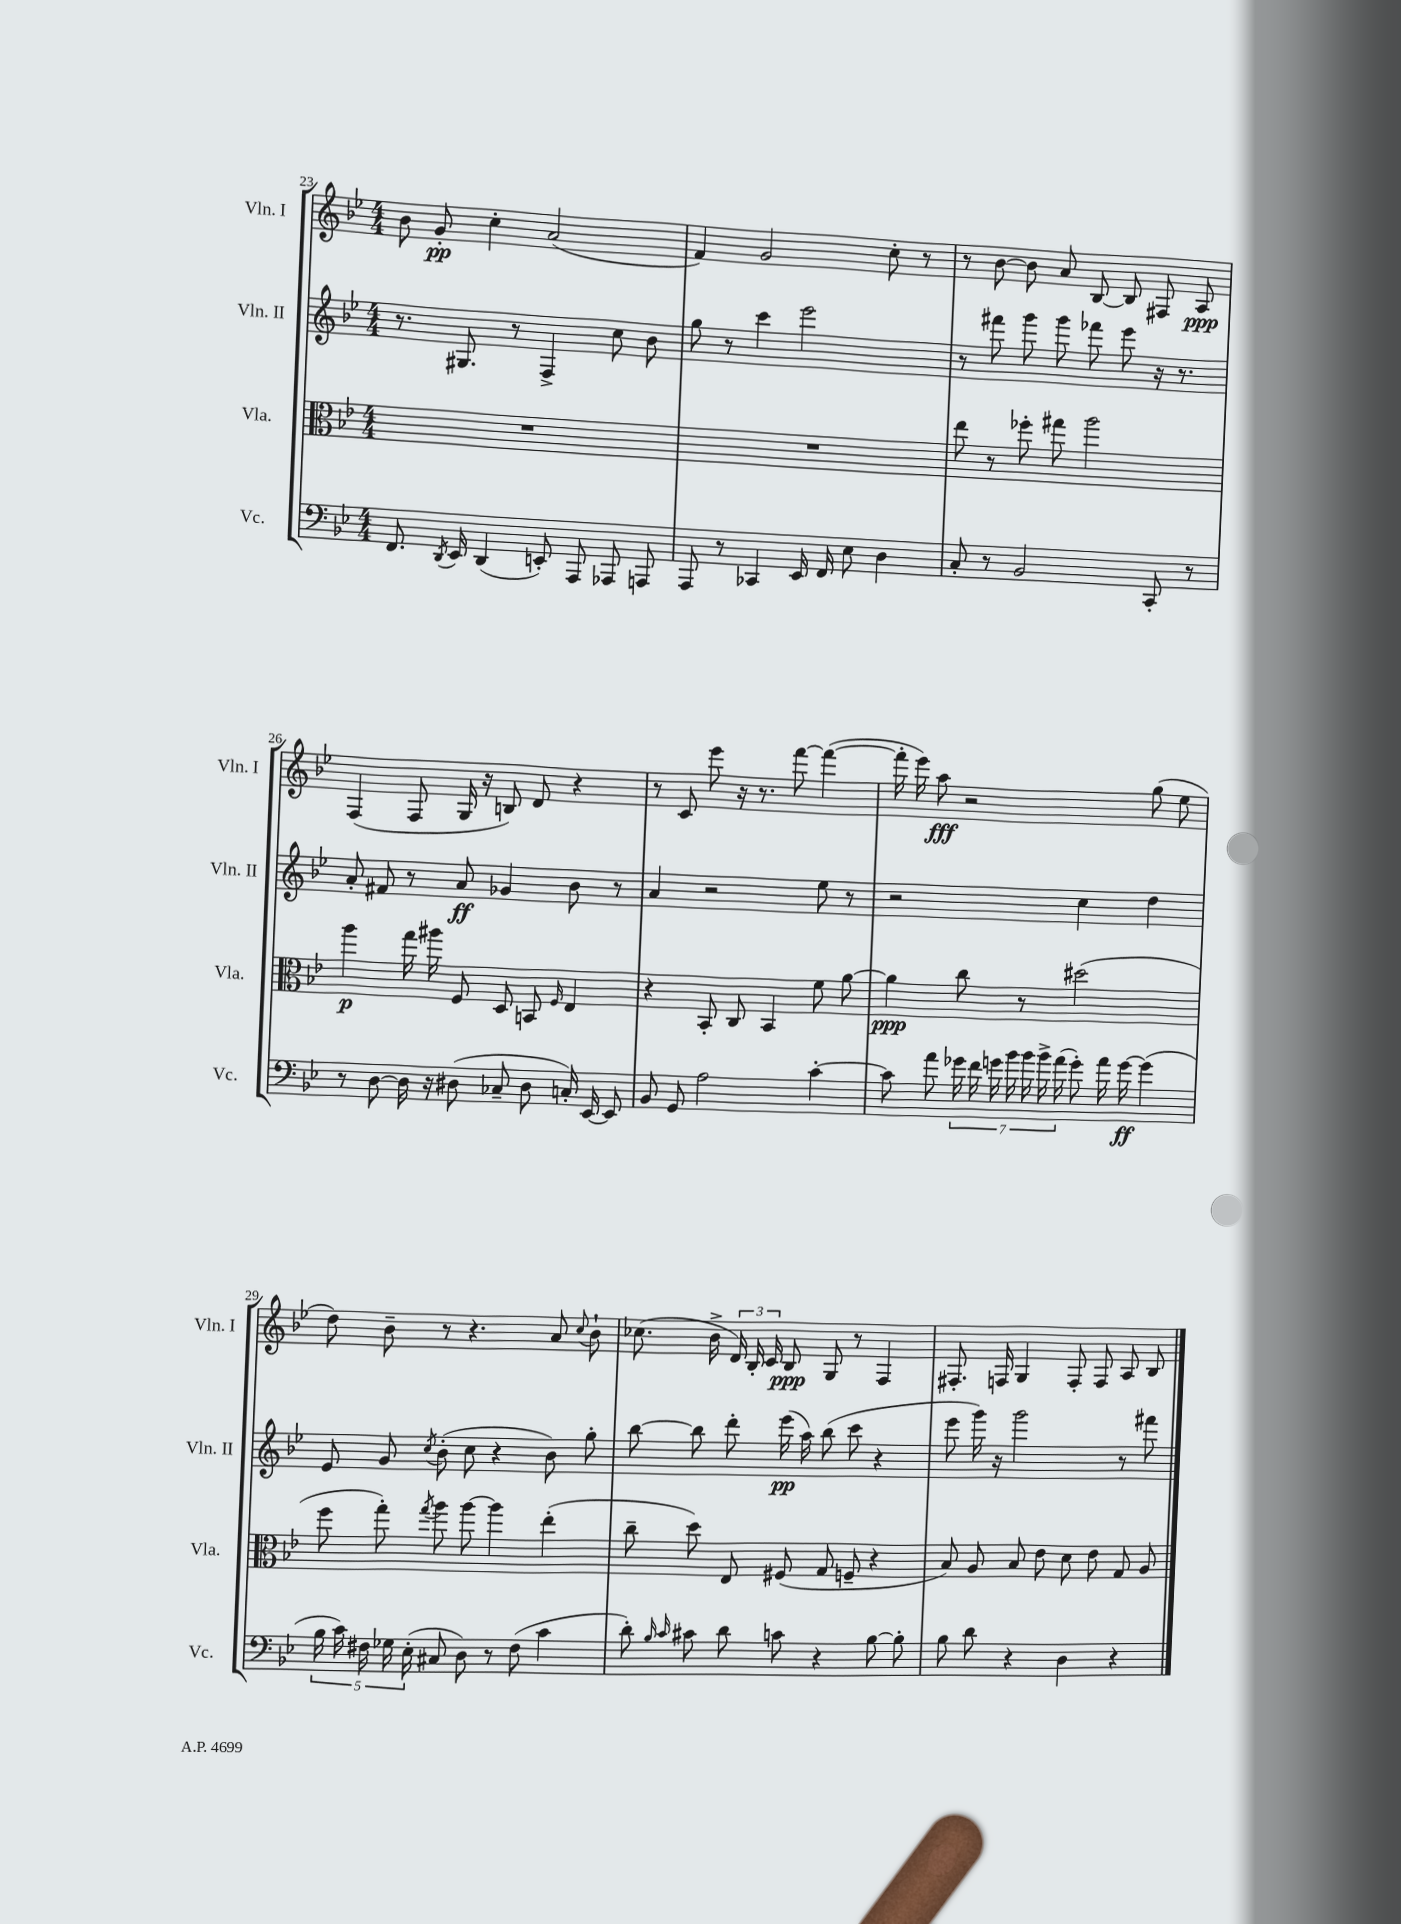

**kern	**dynam	**kern	**dynam	**kern	**dynam	**kern	**dynam
*part4	*part4	*part3	*part3	*part2	*part2	*part1	*part1
*staff4	*staff4	*staff3	*staff3	*staff2	*staff2	*staff1	*staff1
*I"Vc.	*	*I"Vla.	*	*I"Vln. II	*	*I"Vln. I	*
*I'Vc.	*	*I'Vla.	*	*I'Vln. II	*	*I'Vln. I	*
*clefF4	*	*clefC3	*	*clefG2	*	*clefG2	*
*k[b-e-]	*	*k[b-e-]	*	*k[b-e-]	*	*k[b-e-]	*
*M4/4	*	*M4/4	*	*M4/4	*	*M4/4	*
=23	=23	=23	=23	=23	=23	=23	=23
8.FF/	.	1r	.	8.r	.	8b-\	.
.	.	.	.	.	.	8g'/	pp
8qDD/	.	.	.	.	.	.	.
16EE-/	.	.	.	8.G#X/	.	.	.
(4DD/	.	.	.	.	.	4cc'\	.
.	.	.	.	8r	.	.	.
8EEn'/)	.	.	.	4F^/	.	(2a/	.
8AAA/	.	.	.	.	.	.	.
8AAA-X/	.	.	.	8cc\	.	.	.
8AAAn/	.	.	.	8b-\	.	.	.
=24	=24	=24	=24	=24	=24	=24	=24
8AAA/	.	1r	.	8gg\	.	4f/)	.
8r	.	.	.	8r	.	.	.
4CC-X/	.	.	.	4ccc\	.	2g/	.
16EE-/	.	.	.	2eee-\	.	.	.
16FF/	.	.	.	.	.	.	.
8E-\	.	.	.	.	.	.	.
4D\	.	.	.	.	.	8cc'\	.
.	.	.	.	.	.	8r	.
=25	=25	=25	=25	=25	=25	=25	=25
8C'/	.	8ee-\	.	8r	.	8r	.
8r	.	8r	.	8fff#X\	.	[8b-\	.
2BB-/	.	8ff-X'\	.	8ggg\	.	8b-\]	.
.	.	8gg#X\	.	8ggg\	.	8a/	.
.	.	2aa\	.	8fff-X\	.	[8B-/	.
.	.	.	.	8eee-\	.	8B-/]	.
8CC'/	.	.	.	16r	.	8F#X/	.
.	.	.	.	8.r	.	.	.
8r	.	.	.	.	.	8A/	ppp
!!LO:LB:g=z
=26	=26	=26	=26	=26	=26	=26	=26
8r	.	4aa\	p	8a'/	.	(4F/	.
[8D\	.	.	.	8f#X/	.	.	.
16D\]	.	16gg\	.	8r	.	8F/	.
16r	.	16aa#X\	.	.	.	.	.
(8D#X\	.	8F/	.	8a/	ff	16G/	.
.	.	.	.	.	.	16r	.
8C-X~/	.	8D/	.	4g-X/	.	8Bn/)	.
8D#\	.	8BBn/	.	.	.	8d/	.
.	.	16qqF/	.	.	.	.	.
16Cn'/)	.	4E-/	.	8b-\	.	4r	.
[16EE-/	.	.	.	.	.	.	.
8EE-/]	.	.	.	8r	.	.	.
=27	=27	=27	=27	=27	=27	=27	=27
8BB-/	.	4r	.	4a/	.	8r	.
8GG/	.	.	.	.	.	8c/	.
2A\	.	8BB-'/	.	2r	.	8eee-\	.
.	.	8C/	.	.	.	16r	.
.	.	.	.	.	.	8.r	.
.	.	4BB-/	.	.	.	.	.
.	.	.	.	.	.	[8fff\	.
[4c'\	.	8f\	.	8ee-\	.	(4fff\_	.
.	.	[8a\	.	8r	.	.	.
=28	=28	=28	=28	=28	=28	=28	=28
8c\]	.	4a\]	ppp	2r	.	16fff'\]	.
.	.	.	.	.	.	16eee-\)	.
8a\	.	.	.	.	.	8aa\	fff
28g-X\	.	8cc\	.	.	.	2r	.
28f\	.	.	.	.	.	.	.
28gn\	.	.	.	.	.	.	.
28b-\	.	.	.	.	.	.	.
.	.	8r	.	.	.	.	.
28b-\	.	.	.	.	.	.	.
28b-^\	.	.	.	.	.	.	.
(28a\	.	.	.	.	.	.	.
8g'\)	.	(2dd#X\	.	4cc\	.	.	.
16a\	.	.	.	.	.	.	.
[16g\	ff	.	.	.	.	.	.
(4g\]	.	.	.	4dd\	.	(8gg\	.
.	.	.	.	.	.	8ee-\	.
!!LO:LB:g=z
=29	=29	=29	=29	=29	=29	=29	=29
20B-\	.	8ff\	.	8e-/	.	8dd\)	.
20c\)	.	.	.	.	.	.	.
20F#X\	.	.	.	.	.	.	.
.	.	8gg'\)	.	8g/	.	8b-~\	.
20G-X\	.	.	.	.	.	.	.
(20E-'\	.	.	.	.	.	.	.
.	.	8qgg/	.	8qcc/	.	.	.
8C#X/	.	8aa\	.	(8b-'\	.	8r	.
8D\)	.	[8aa\	.	8cc\	.	4.r	.
8r	.	4aa\]	.	4r	.	.	.
(8F#\	.	.	.	.	.	.	.
4c\	.	(4ee-'\	.	8b-\)	.	8a/	.
.	.	.	.	.	.	8qqcc/	.
.	.	.	.	8gg'\	.	8b-`\	.
=30	=30	=30	=30	=30	=30	=30	=30
8d'\)	.	8cc~\	.	[8bb-\	.	(8.cc-X\	.
16qqB-/	.	.	.	.	.	.	.
16qqc/	.	.	.	.	.	.	.
8c#X\	.	8dd\)	.	8bb-\]	.	.	.
.	.	.	.	.	.	16b-^\	.
8d\	.	8E-/	.	8ddd'\	.	24d/)	.
.	.	.	.	.	.	24B-'/	.
.	.	.	.	.	.	24c/	.
8cn\	.	(8F#X/	.	(16eee-\	pp	8B-/	ppp
.	.	.	.	16aa\)	.	.	.
4r	.	8G/	.	(8bb-\	.	8G/	.
.	.	8Fn~/	.	8ccc\	.	8r	.
[8B-\	.	4r	.	4r	.	4F/	.
8B-'\]	.	.	.	.	.	.	.
=31	=31	=31	=31	=31	=31	=31	=31
8B-\	.	8B-/)	.	8eee-\	.	8.F#X'/	.
8d\	.	8A/	.	16ggg\)	.	.	.
.	.	.	.	16r	.	16Fn/	.
4r	.	8B-/	.	2ggg\	.	4G/	.
.	.	8e-\	.	.	.	.	.
4D\	.	8d\	.	.	.	8F'/	.
.	.	8e-\	.	.	.	8F/	.
4r	.	8G/	.	8r	.	8A/	.
.	.	8A/	.	8fff#X\	.	8B-/	.
==	==	==	==	==	==	==	==
*-	*-	*-	*-	*-	*-	*-	*-
